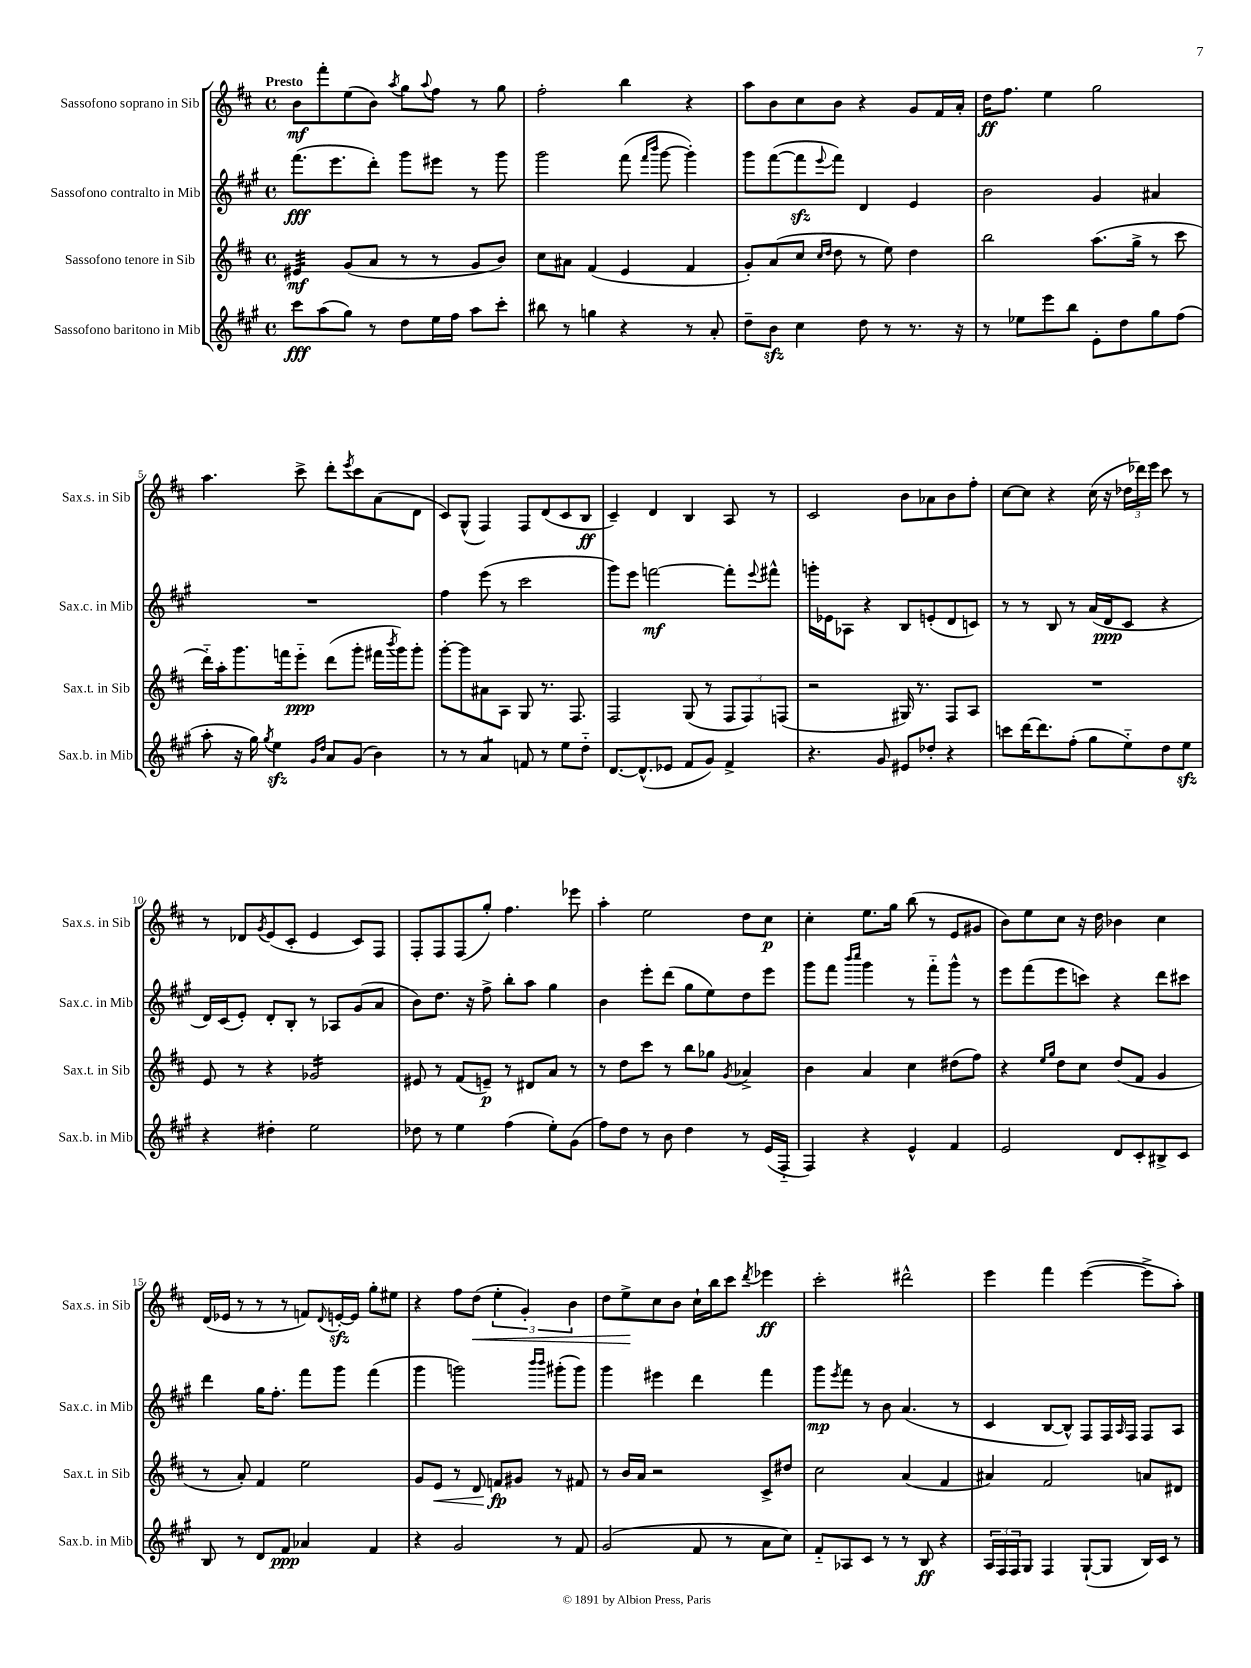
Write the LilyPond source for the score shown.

<<
\new StaffGroup <<
\new Staff = "s0" \with { instrumentName = "Sassofono soprano in Sib" shortInstrumentName = "Sax.s. in Sib" } {
    \clef treble \key d \major \defaultTimeSignature \time 4/4 \tempo "Presto"
    b'8\mf fis'''8-. e''8( b'8) \acciaccatura { a''8 } g''8 \appoggiatura { a''8 } fis''8 r8 g''8 |
    fis''2-. b''4 r4 |
    a''8 b'8 cis''8 b'8 r4 g'8 fis'16 a'16-. |
    d''16\ff fis''8. e''4 g''2 |
    a''4. cis'''8-> d'''8-. \acciaccatura { e'''8 } cis'''8 a'8( d'8 |
    cis'8) g8-^( fis4) fis8 d'8( cis'8 b8\ff |
    cis'4--) d'4 b4 a8 r8 |
    cis'2 b'8 aes'8 b'8 fis''8-. |
    cis''8~ cis''8 r4 cis''16( r16 \tuplet 3/2 { des''16 des'''16) e'''16 } cis'''8 r8 |
    r8 des'8 \acciaccatura { g'8 } e'8( cis'8-. e'4 cis'8) fis8 |
    fis8-. fis8 fis8( g''8-.) fis''4. ees'''8 |
    a''4-. e''2 d''8 cis''8\p |
    cis''4-. e''8. g''16 b''8( r8 e'8 gis'8 |
    b'8) e''8 cis''8 r16 d''16 bes'4 cis''4 |
    d'16( ees'16 r8 r8 r8 f'8) \appoggiatura { d'8 } e'16~-.\sfz e'16 g''8-. eis''8 |
    r4 fis''8 d''8\<( \tuplet 3/2 { e''4-. g'4-.) b'4 } |
    d''8 e''8->\! cis''8 b'8 cis''16-! b''16 cis'''8 \acciaccatura { d'''8 } ees'''4\ff |
    cis'''2-. dis'''2-^ |
    e'''4 fis'''4 e'''4~( e'''8-> a''8-.) \bar "|." |
}
\new Staff = "s1" \with { instrumentName = "Sassofono contralto in Mib" shortInstrumentName = "Sax.c. in Mib" } {
    \clef treble \key a \major \defaultTimeSignature \time 4/4
    fis'''8.\fff( e'''8. d'''8-.) gis'''8 eis'''8 r8 gis'''8 |
    gis'''2 fis'''8( \grace { fis'''16 b'''16 } gis'''8~ gis'''4-.) |
    gis'''8 fis'''8~( fis'''8\sfz \appoggiatura { e'''8 } fis'''8) d'4 e'4 |
    b'2 gis'4 ais'4 |
    R1 |
    fis''4 e'''8( r8 cis'''2 |
    gis'''8) e'''8 f'''2~\mf f'''8-. \appoggiatura { e'''8 } fis'''8-^ |
    g'''16-. ees'16 aes8 r4 b8 e'8-.( d'8 c'8) |
    r8 r8 b8 r8 a'16( d'16\ppp cis'8 r4 |
    d'16) cis'16( e'8-.) d'8-. b8-. r8 aes8 gis'8( a'8 |
    b'8) d''8. r16 fis''8-> b''8-. a''8 gis''4 |
    b'4 e'''8-. d'''8( gis''8 e''8) d''8 e'''8 |
    gis'''8 fis'''8 \grace { b'''16 cis''''16 } gis'''4 r8 fis'''8-_ gis'''8-^ r8 |
    e'''8 fis'''8( e'''8 c'''8) r4 d'''8 cis'''8 |
    d'''4 gis''16 fis''8.-. fis'''8 gis'''8 fis'''4( |
    gis'''4 g'''2) \grace { b'''16 b'''16 } gis'''8-.( gis'''8) |
    gis'''4 eis'''4 d'''4 fis'''4 |
    gis'''8\mp \acciaccatura { e'''8 } fis'''8 r8 b'8 a'4.( r8 |
    cis'4 b8~ b8-^) fis8 fis16 \grace { a16 } fis16 fis8 a8 \bar "|." |
}
\new Staff = "s2" \with { instrumentName = "Sassofono tenore in Sib" shortInstrumentName = "Sax.t. in Sib" } {
    \clef treble \key d \major \defaultTimeSignature \time 4/4
    eis'4:32\mf g'8( a'8 r8 r8 g'8 b'8) |
    cis''8 ais'8 fis'4( e'4 fis'4 |
    g'8-.) a'8( cis''8 \grace { cis''16 d''16 } d''8 r8 e''8) d''4 |
    b''2 a''8.( g''16-> r8 cis'''8 |
    d'''16-_) a''16-. g'''8. f'''16 e'''8-_\ppp d'''8( g'''8-. fis'''16 \acciaccatura { b'''8 } g'''16) g'''8-. |
    g'''8~-. g'''8 ais'8 a8 g8 r8. fis8. |
    fis2 g8( r8 \tuplet 3/2 { fis8 fis8) f8( } |
    r2 gis16) r8. fis8 a8 |
    R1 |
    e'8 r8 r4 ges'2:16 |
    eis'8 r8 fis'8( e'8--\p) r8 dis'8 a'8 r8 |
    r8 d''8 cis'''8 r8 b''8 ges''8 \acciaccatura { g'8 } aes'4-> |
    b'4 a'4 cis''4 dis''8( fis''8) |
    r4 \grace { e''16 g''16 } d''8 cis''8 d''8( fis'8 g'4 |
    r8 a'8-.) fis'4 e''2 |
    g'8 e'8\< r8 d'8 f'8\fp\! gis'8 r8 fis'8 |
    r8 b'16 a'16 r2 cis'8-> dis''8 |
    cis''2 a'4( fis'4 |
    ais'4) fis'2 a'8 dis'8 \bar "|." |
}
\new Staff = "s3" \with { instrumentName = "Sassofono baritono in Mib" shortInstrumentName = "Sax.b. in Mib" } {
    \clef treble \key a \major \defaultTimeSignature \time 4/4
    cis'''8\fff a''8( gis''8) r8 d''8 e''16 fis''16 a''8 cis'''8-. |
    bis''8 r8 g''4 r4 r8 a'8-. |
    d''8-- b'8\sfz cis''4 d''8 r8 r8. r16 |
    r8 ees''8 e'''8 b''8 e'8-. d''8 gis''8 fis''8( |
    a''8-. r16 gis''16) \acciaccatura { gis''8 } e''4\sfz \grace { gis'16 d''16 } a'8 gis'8( b'4) |
    r8 r8 a'4:8 f'8 r8 e''8 d''8-_ |
    d'8.~ d'8.-^( ees'8 fis'8 gis'8) fis'4-> |
    r4. gis'8 eis'8 des''8-. r4 |
    c'''8 d'''16~ d'''8. fis''8-.( gis''8 e''8-_) d''8 e''8\sfz |
    r4 dis''4-. e''2 |
    des''8 r8 e''4 fis''4( e''8-.) gis'8( |
    fis''8) d''8 r8 b'8 d''4 r8 e'16( fis16-_ |
    fis4) r4 e'4-^ fis'4 |
    e'2 d'8 cis'8-. bis8-> cis'8 |
    b8 r8 d'8 fis'8\ppp aes'4 fis'4 |
    r4 gis'2 r8 fis'8 |
    gis'2( fis'8 r8 a'8 cis''8) |
    fis'8-_ aes8 cis'8 r8 r8 b8\ff r4 |
    \tuplet 3/2 { a16 fis16 fis16 } gis8 fis4 gis8~-!( gis8 b16) cis'16 r8 \bar "|." |
}
>>
>>
